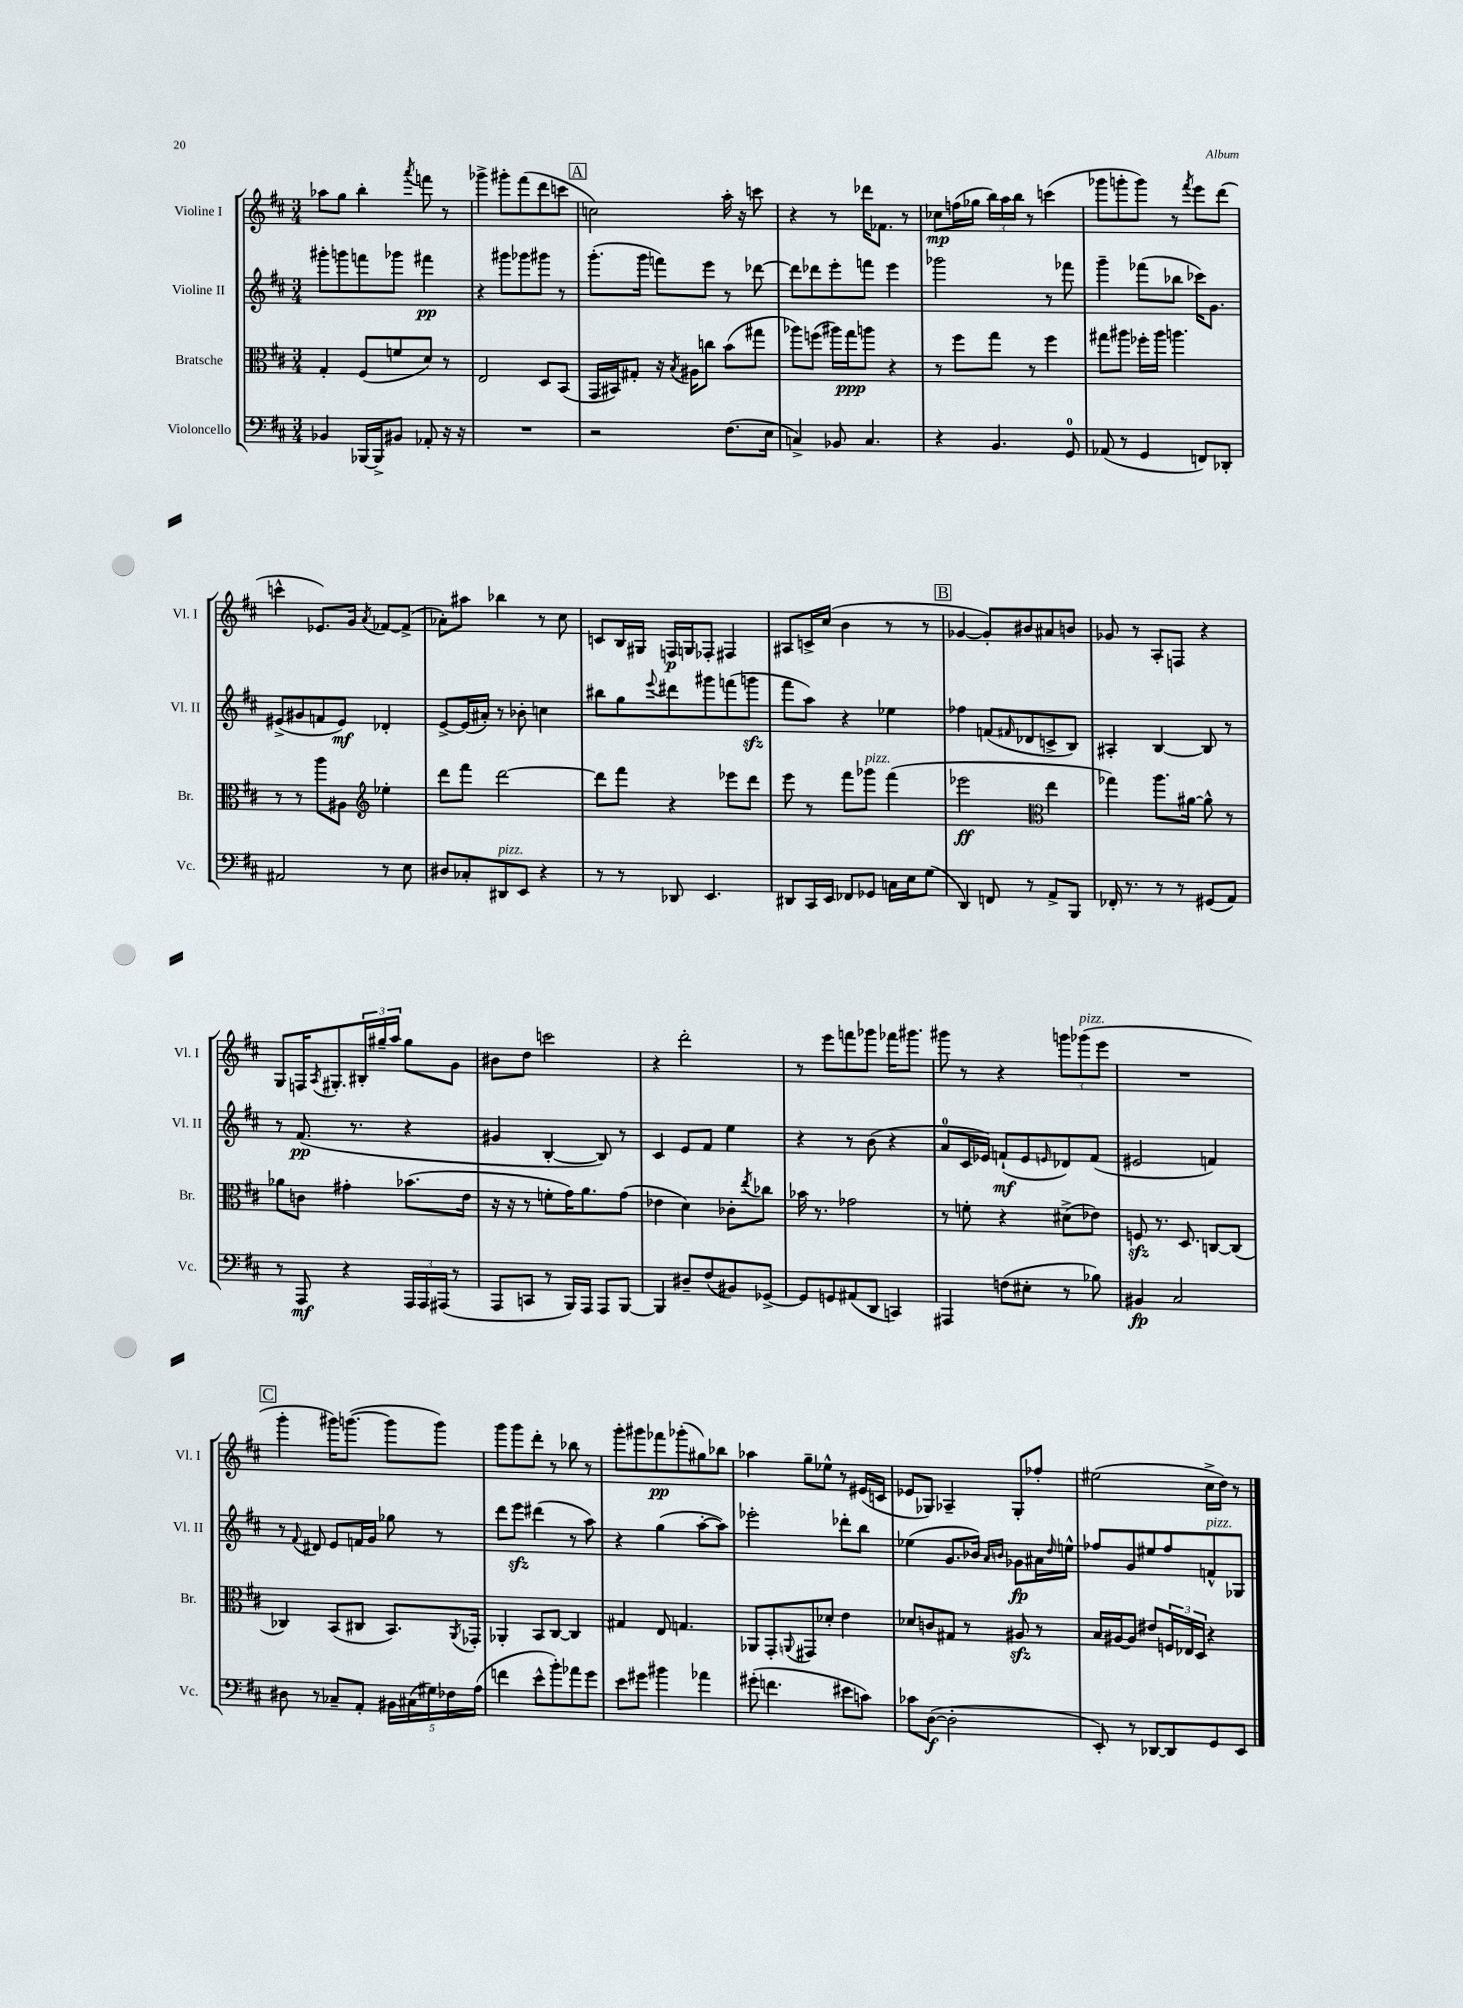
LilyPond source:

<<
\new StaffGroup <<
\new Staff = "s0" \with { instrumentName = "Violine I" shortInstrumentName = "Vl. I" } {
    \clef treble \key d \major \numericTimeSignature \time 3/4
    aes''8 g''8 b''4-. \acciaccatura { a'''8 } f'''8 r8 |
    ges'''4-> gis'''8-. fis'''8( d'''8 c'''8 |
    \mark \markup { \box "A" } c''2) a''16-. r16 c'''8 |
    r4 r8 des'''16 fes'8. r8 |
    ces''8\mp f''16( ges''16 \tuplet 3/2 { b''16) a''16 b''16 } r8 c'''4( |
    ges'''8 g'''8-. g'''8) r8 \acciaccatura { fis'''8 } e'''8 d'''8( |
    c'''4-^ ees'8.) g'16 \acciaccatura { a'8 } fes'8~ fes'8->( |
    aes'8-.) ais''8 bes''4 r8 cis''8 |
    c'8 b16 gis16 f16\p g16 fes8-. fis4 |
    ais8 c'16-> cis''16( b'4 r8 r8 |
    \mark \markup { \box "B" } ges'4~ ges'8-.) bis'8 ais'8 b'8 |
    ges'8 r8 a8-. f8 r4 |
    g8 f16 \acciaccatura { a8 } gis8.-. \tuplet 3/2 { bis16-. gis''16-- a''16 } gis''8 g'8 |
    bis'8 d''8 c'''2 |
    r4 d'''2-. |
    r8 e'''8 f'''8 ges'''8 fes'''16 gis'''8. |
    gis'''8 r8 r4 \tuplet 3/2 { g'''8 ges'''8^\markup { \italic "pizz." }( e'''8 } |
    R2. |
    \mark \markup { \box "C" } g'''4-. gis'''16) g'''8.~( g'''8 g'''8) |
    g'''8 g'''8 d'''8-. r8 bes''8 r8 |
    g'''8-. gis'''8 fes'''8\pp ges'''8-.( gis''8) bes''8 |
    aes''4 g''8-- ees''8-^ r8 eis'16( c'16 |
    ees'8 ges8) aes4-- ges8-. fes''8-. |
    eis''2( cis''16-> d''16) r8 \bar "|." |
}
\new Staff = "s1" \with { instrumentName = "Violine II" shortInstrumentName = "Vl. II" } {
    \clef treble \key d \major \numericTimeSignature \time 3/4
    gis'''8-. g'''8 f'''8 ges'''8 fis'''4\pp |
    r4 gis'''8 ges'''8 gis'''8 r8 |
    \mark \markup { \box "A" } g'''8.-.( g'''16 f'''8) e'''8 r8 des'''8~ |
    des'''8 des'''8 e'''8-. f'''8 e'''4 |
    ges'''2 r8 fes'''8 |
    g'''4-- fes'''8( bes''8 ces'''16) g'8. |
    eis'8->( gis'8 f'8 eis'8\mf) des'4-. |
    e'8~-> e'16( ais'16-.) r8 bes'8-. c''4 |
    bis''8 g''8 \appoggiatura { e'''8 } dis'''8 gis'''8 f'''8( g'''8\sfz |
    fis'''8 a''8) r4 ees''4 |
    \mark \markup { \box "B" } fes''4 f'8( \grace { fis'16 } des'8 c'8-> b8) |
    ais4-. b4~ b8 r8 |
    r8 fis'8.\pp( r8. r4 |
    gis'4 b4~-. b8) r8 |
    cis'4 e'8 fis'8 e''4 |
    r4 r8 b'8( r4 |
    a'8-0 cis'16 ees'16) f'8-!\mf( ees'8 \grace { e'16 } des'8) f'8( |
    eis'2 f'4) |
    \mark \markup { \box "C" } r8 \appoggiatura { fis'8 } dis'8 e'8 f'16 g'16 ges''8 r8 |
    d'''8 e'''8\sfz dis'''4( r8 a''8) |
    r4 g''4( a''8~-. a''8) |
    ees'''2-. des'''8-. b''8 |
    ees''4( g'8. bes'16) \grace { a'16 b'16 } ges'8\fp ais'16 \grace { d''16 } e''16-^ |
    fes''8 g'8 eis''8 fes''8 f'8-^^\markup { \italic "pizz." } ges8 \bar "|." |
}
\new Staff = "s2" \with { instrumentName = "Bratsche" shortInstrumentName = "Br." } {
    \clef alto \key d \major \numericTimeSignature \time 3/4
    g4-. fis8( f'8 d'8) r8 |
    e2 d8 b,8( |
    \mark \markup { \box "A" } g,16 bis,16) gis8-. r16 \acciaccatura { b8 } ais16 c''8 b'8( gis''8 |
    aes''8) f''8( ais''16) g''16\ppp a''8 r4 |
    r8 fis''8 g''8 r8 fis''4 |
    gis''8 ais''8 fes''16-. ais''16 a''4. |
    r8 r8 a''8 ais8 \clef treble ees''4-. |
    d'''8 fis'''8 d'''2~ |
    d'''8 fis'''8 r4 ees'''8 d'''8 |
    e'''8 r8 fis'''8 ges'''8^\markup { \italic "pizz." } fis'''4( |
    \mark \markup { \box "B" } ees'''2\ff \clef alto e''4 |
    ges''4) a''8. ais'16~ ais'8-^ r8 |
    aes'8 c'8 gis'4-. bes'8.( e'16 |
    r16 r16 r8 f'8-. g'16) a'8. g'8( |
    ees'4 d'4) ces'8-. \acciaccatura { e''8 } ces''8 |
    bes'16 r8. ges'2 |
    r8 f'8-. r4 dis'8->( ees'8) |
    f8\sfz r8. d8. c8~ c8( |
    \mark \markup { \box "C" } ces4) b,8( cis8 b,8.) \acciaccatura { a,8 } ges,16-. |
    aes,4-. b,8 cis8~ cis4 |
    gis4 e8 g4. |
    aes,8 g,8-. \appoggiatura { a,8 } gis,8 des'8-. e'4 |
    des'8 c'8 gis8 r8 ais8\sfz r8 |
    b16 ais16~ ais8 eis'8 \tuplet 3/2 { f16 ees16 d16 } r4 \bar "|." |
}
\new Staff = "s3" \with { instrumentName = "Violoncello" shortInstrumentName = "Vc." } {
    \clef bass \key d \major \numericTimeSignature \time 3/4
    bes,4 bes,,16~ bes,,16-> bis,8 aes,8-. r16 r16 |
    R2. |
    \mark \markup { \box "A" } r2 fis8.( e16 |
    c4->) bes,8 c4. |
    r4 b,4. g,8-0 |
    aes,8( r8 g,4 f,8) des,8-. |
    ais,2 r8 e8 |
    dis8 ces8-. dis,8^\markup { \italic "pizz." } e,8 r4 |
    r8 r8 des,8 e,4. |
    dis,8 cis,16 e,16 fes,8 ges,8 c16 e16 g8( |
    \mark \markup { \box "B" } d,4) f,8 r8 a,8-> b,,8 |
    fes,16-. r8. r8 r8 gis,8( a,8) |
    r8 a,,8\mf r4 \tuplet 3/2 { a,,16 a,,16 ais,,16( } r8 |
    a,,8 c,8 r8 b,,16) a,,16 a,,8 b,,8~ |
    b,,4 dis8-- fis8( bis,8) ges,8~-> |
    ges,8 g,8 ais,8( d,8 c,4) |
    ais,,4 f8( eis8-. r8 bes8) |
    bis,4\fp cis2 |
    \mark \markup { \box "C" } dis8 r8 ces8-- a,8-. \tuplet 5/4 { bis,16 cis16( gis16) fes16 a16( } |
    f'4 e'8-^ b'8-.) aes'8 g'8 |
    e'8 gis'8 bis'4 aes'4 |
    gis'8-.( f'4. eis'8 c'8) |
    ces'8 d8~\f( d2-. |
    e,8-.) r8 des,8~ des,8 g,8 e,8 \bar "|." |
}
>>
>>
\layout { \context { \Score \remove "Bar_number_engraver" } }
